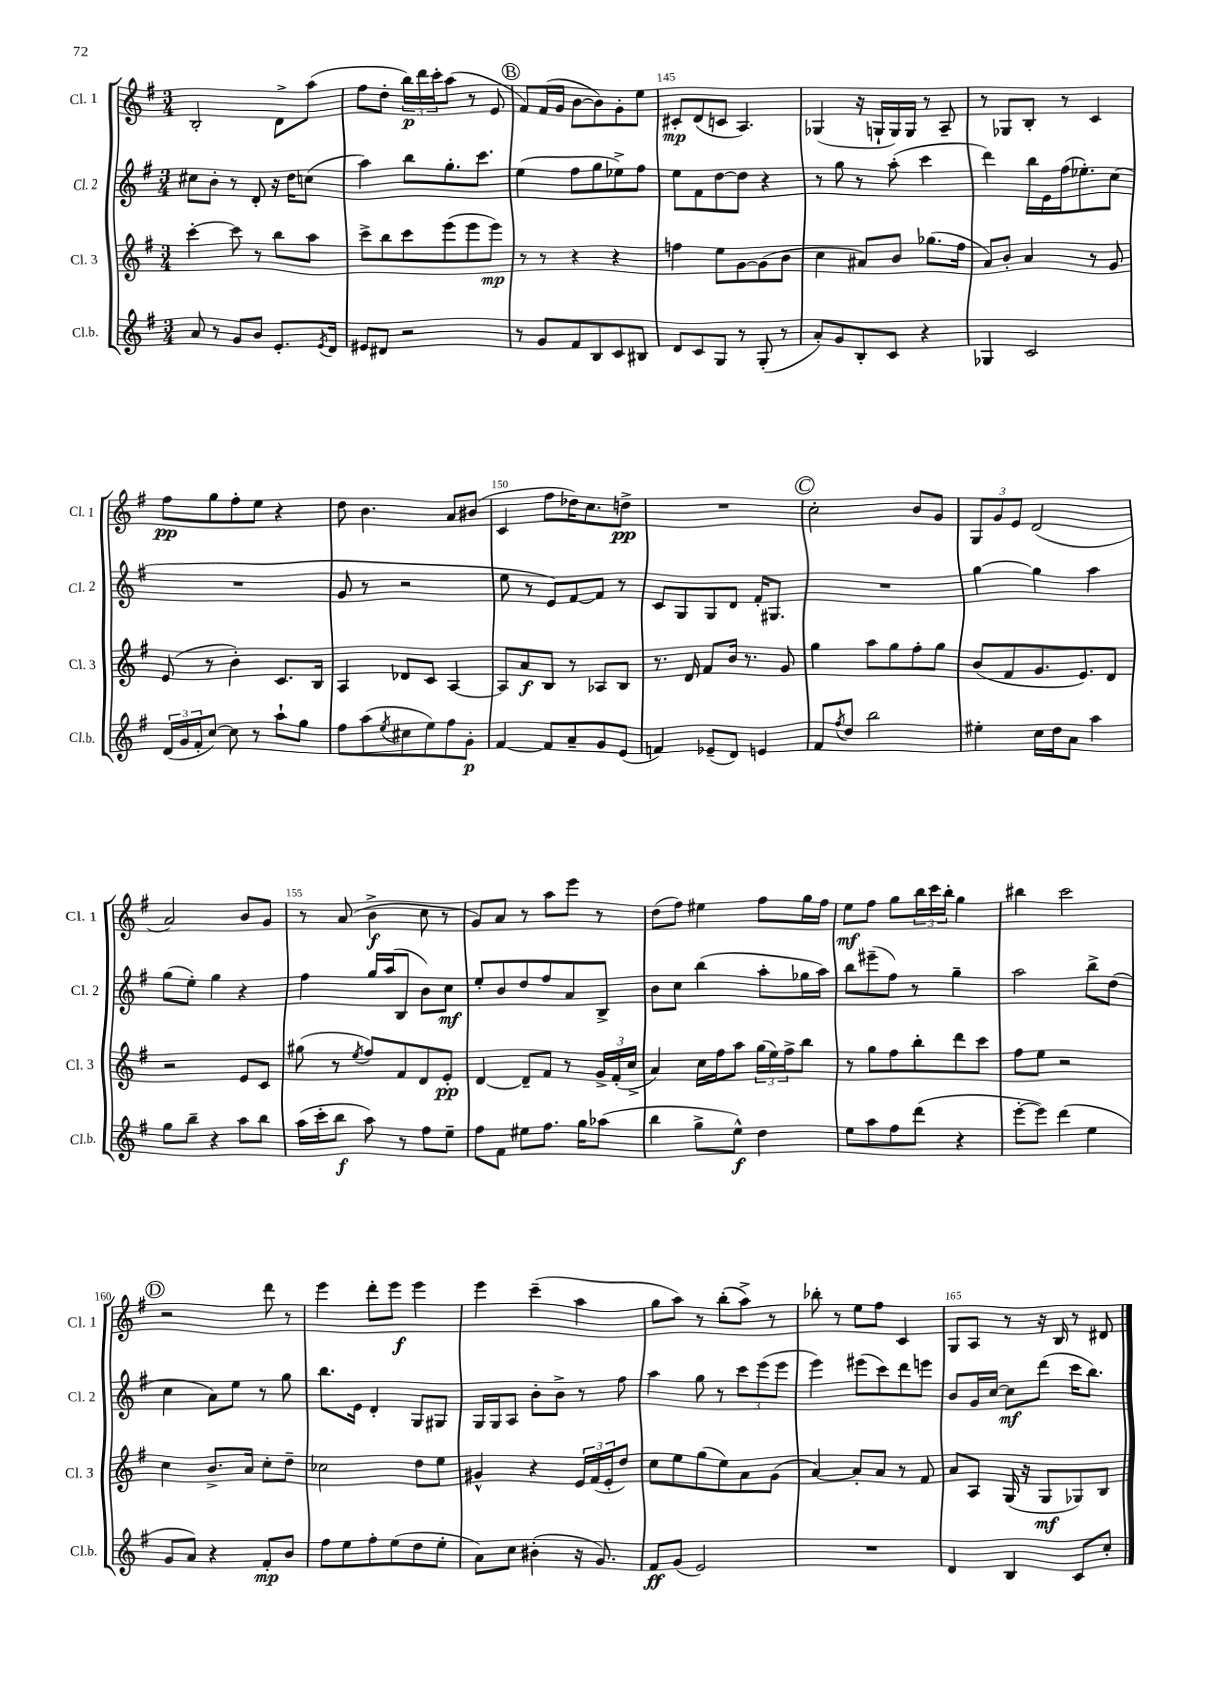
<<
\new StaffGroup <<
\new Staff = "s0" \with { instrumentName = "Cl. 1" shortInstrumentName = "Cl. 1" } {
    \clef treble \key g \major \numericTimeSignature \time 3/4
    b2-. d'8-> a''8( |
    fis''8 d''8-. \tuplet 3/2 { b''16\p) d'''16 c'''16-. } a''8( r8 e'8 |
    \mark \markup { \circle "B" } fis'8) fis'16( g'16 b'8~ b'8) g'8-. e''8 |
    cis'8-.\mp d'8( c'8 a4.) |
    ges4( r16 g16-! g16) g16 r8 a8-- |
    r8 ges8 b8-. r8 c'4 |
    fis''8\pp g''8 fis''8-. e''8 r4 |
    d''8 b'4. a'8 bis'8( |
    c'4 fis''8 des''16) c''8. d''8->\pp |
    R2. |
    \mark \markup { \circle "C" } c''2-. b'8 g'8 |
    \tuplet 3/2 { g8 g'8 e'8 } d'2( |
    a'2) b'8 g'8 |
    r8 a'8( b'4->\f c''8 r8 |
    g'8) a'8 r8 a''8 e'''8 r8 |
    d''8( fis''8) eis''4 fis''8 g''16 fis''16 |
    e''8\mf fis''8 g''8 \tuplet 3/2 { b''16 c'''16 b''16-. } g''4 |
    bis''4 c'''2 |
    \mark \markup { \circle "D" } r2 d'''8 r8 |
    e'''4 d'''8-. e'''8\f e'''4 |
    e'''4 c'''4--( a''4 |
    g''8 a''8) r8 b''8-.( a''8->) r8 |
    bes''8-. r8 e''8 fis''8 c'4 |
    g8 a8 r8 r16 b16 r8 dis'8 \bar "|." |
}
\new Staff = "s1" \with { instrumentName = "Cl. 2" shortInstrumentName = "Cl. 2" } {
    \clef treble \key g \major \numericTimeSignature \time 3/4
    cis''8 b'8-. r8 d'8-. r16 d''16 c''8( |
    a''4) b''8 g''8.-. c'''8. |
    \mark \markup { \circle "B" } e''4( fis''8 g''8 ees''8->) fis''8 |
    e''8 fis'8 d''8~ d''8 r4 |
    r8 g''8 r8 a''8-.( c'''4 |
    d'''4) b''16 e'16 fis''16( ees''8.-.) c''8( |
    R2. |
    g'8 r8 r2 |
    e''8 r8 e'8) fis'8~ fis'8 r8 |
    c'8 g8 g8 d'8 fis'16-. gis8. |
    \mark \markup { \circle "C" } R2. |
    g''4~ g''4 a''4 |
    g''8( e''8-.) g''4 r4 |
    fis''4 g''16 a''16( b8 b'8) c''8\mf |
    e''8-. b'8 d''8 fis''8 a'8 b8-> |
    b'8 c''8 b''4( a''8-. ges''16 a''16) |
    b''8 eis'''8--( fis''8) r8 g''4-- |
    a''2 b''8-> d''8( |
    \mark \markup { \circle "D" } c''4 a'8) e''8 r8 g''8 |
    b''8. e'16 d'4-. g8 gis8 |
    g16 g16 a8 b'8-. b'8-> r8 fis''8 |
    a''4 g''8 r8 \tuplet 3/2 { c'''8 e'''8( e'''8 } |
    e'''4) eis'''8( c'''8) d'''8 e'''8 |
    b'8 g'16 c''16~ c''8\mf d'''8( c'''16 b''8.) \bar "|." |
}
\new Staff = "s2" \with { instrumentName = "Cl. 3" shortInstrumentName = "Cl. 3" } {
    \clef treble \key g \major \numericTimeSignature \time 3/4
    c'''4~-. c'''8 r8 b''8 a''8 |
    c'''8-> b''8 c'''8 e'''8( e'''8 e'''8\mp) |
    \mark \markup { \circle "B" } r8 r8 r4 r4 |
    f''4 e''8 g'8~ g'8( b'8 |
    c''4 ais'8) b'8 ges''8.( fis''16 |
    a'8) b'8-. a'4 r8 g'8 |
    e'8( r8 b'4-.) c'8. b16 |
    a4 des'8 c'8 a4~ |
    a8 a'8\f b8 r8 aes8 b8 |
    r8. d'16 fis'8 b'16 r8. g'8 |
    \mark \markup { \circle "C" } g''4 a''8 g''8 fis''8-. g''8 |
    b'8( fis'8 g'8. e'8.) d'8 |
    r2 e'8 c'8 |
    gis''8( r8 \acciaccatura { e''8 } fis''8) fis'8 d'8 e'8-.\pp |
    d'4~ d'8-- fis'8 r8 \tuplet 3/2 { g'16-> fis'16-.( c''16-> } |
    a'4) c''16 fis''16 a''8 \tuplet 3/2 { g''16( e''16) fis''16-> } b''8 |
    r8 g''8 fis''8 b''8-. d'''8 c'''8 |
    fis''8 e''8 r2 |
    \mark \markup { \circle "D" } c''4 b'8.-> a'16 c''8-. d''8-- |
    ces''2 d''8 e''8 |
    gis'4-^ r4 \tuplet 3/2 { e'16 fis'16( e'16-. } d''8) |
    c''8 e''8 g''8( e''8) a'8 g'8( |
    a'4~) a'8-. a'8 r8 fis'8 |
    a'8 a8 g16( r16 g8\mf ges8) b8 \bar "|." |
}
\new Staff = "s3" \with { instrumentName = "Cl.b." shortInstrumentName = "Cl.b." } {
    \clef treble \key g \major \numericTimeSignature \time 3/4
    a'8 r8 g'8 b'8 e'8.-. \acciaccatura { e'8 } d'16 |
    eis'8 dis'8 r2 |
    \mark \markup { \circle "B" } r8 g'8 fis'8 b8 c'8 bis8 |
    d'8 c'8 g8 r8 g8-.( r8 |
    a'8-.) g'8 b8-. c'8 r4 |
    ges4 c'2 |
    \tuplet 3/2 { d'16( g'16 fis'16-. } c''8~) c''8 r8 a''8-! g''8 |
    fis''8 a''8( \acciaccatura { e''8 } cis''8 e''8) fis''8 g'8-.\p |
    fis'4~ fis'8 a'8-- g'8 e'8( |
    f'4) ees'8--( d'8) e'4 |
    \mark \markup { \circle "C" } fis'8 \acciaccatura { fis''8 } d''8 b''2 |
    eis''4-. c''16 d''16 a'8 a''4 |
    g''8 b''8-- r4 a''8 b''8 |
    a''16( c'''16-. b''8\f a''8) r8 fis''8 e''8-- |
    fis''8 fis'8 eis''8 fis''8. g''16 aes''8( |
    b''4 g''8-> e''8-^\f) d''4 |
    e''8 a''8 fis''8 d'''8( r4 |
    e'''8~-. e'''8) d'''4( e''4 |
    \mark \markup { \circle "D" } g'8 a'8) r4 fis'8-.\mp b'8 |
    fis''8 e''8 fis''8-. e''8( d''8 e''8-. |
    a'8) c''8 bis'4-.( r16 g'8.) |
    fis'8\ff g'8( e'2) |
    R2. |
    d'4 b4 c'8 c''8-. \bar "|." |
}
>>
>>
\layout { \context { \Score currentBarNumber = #142 \override BarNumber.break-visibility = ##(#f #t #t) barNumberVisibility = #(every-nth-bar-number-visible 5) } }
